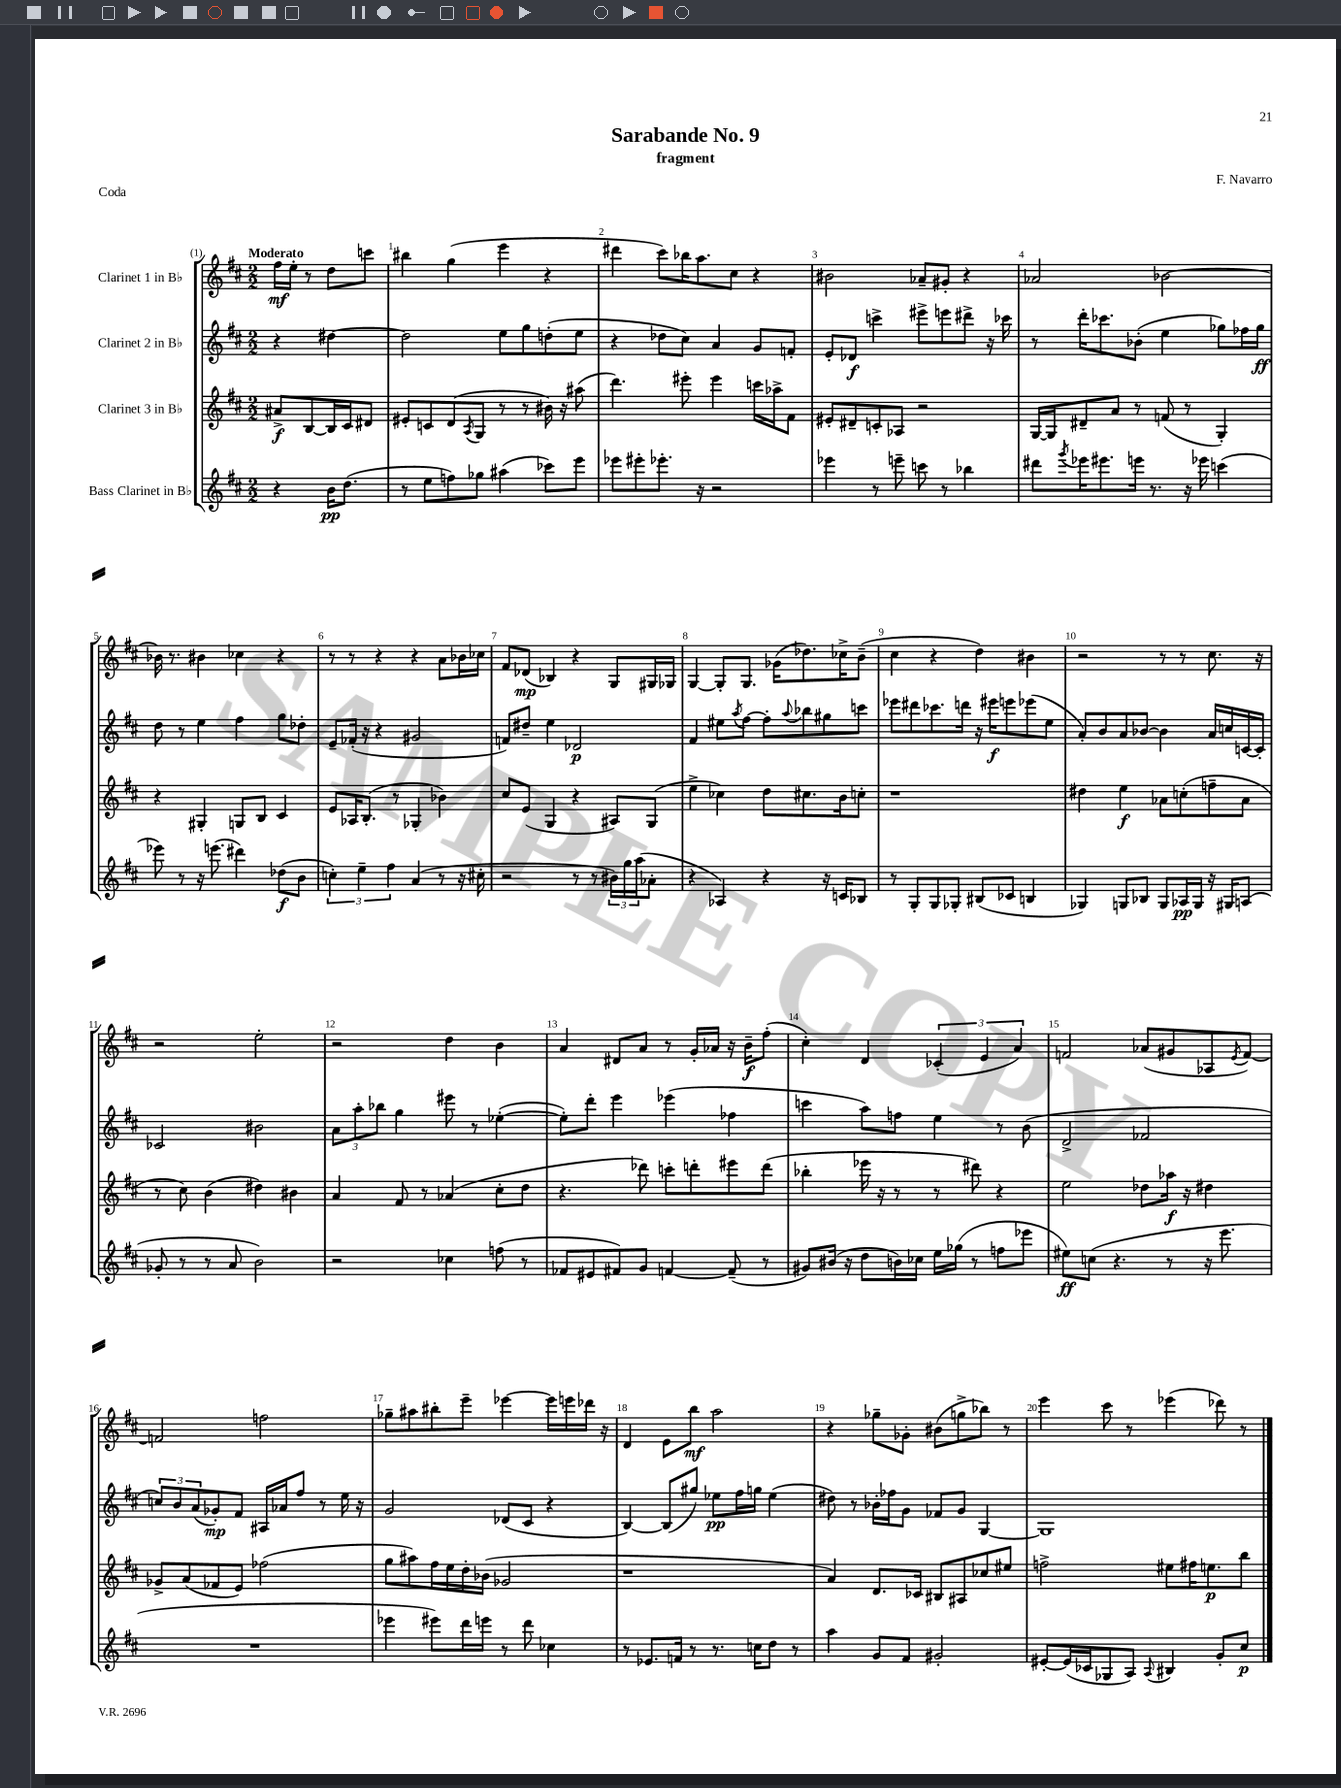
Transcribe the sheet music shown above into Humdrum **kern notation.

**kern	**kern	**kern	**kern
*staff4	*staff3	*staff2	*staff1
*clefG2	*clefG2	*clefG2	*clefG2
*k[f#c#]	*k[f#c#]	*k[f#c#]	*k[f#c#]
*M2/2	*M2/2	*M2/2	*M2/2
4r	8a#^	4r	16ff#
.	.	.	16ee'
.	[8B	.	8r
16b	16B]	[4dd#	8dd
(8.dd	16c#	.	.
.	8d#	.	8ccc
=	=	=	=
8r	8e#'	2dd#]	4bb#
8ee	8c	.	.
8ff)	(8d	.	(4gg
.	8qA	.	.
8gg-	8G	.	.
(4aa#	8r	8ee	4eee
.	8r	8gg	.
8ccc-)	16b#)	(8dd'	4r
.	16r	.	.
8eee	(8aa#	8ee	.
=	=	=	=
8eee-	4.ddd)	4r	4ddd#
8eee#'	.	.	.
8.eee-'	.	8dd-	8ccc#)
.	8eee#'	8cc#)	16bb-
16r	.	.	8.aa
2r	4eee#	4a	.
.	.	.	8cc#
.	16ccc	8g	4r
.	16aa-^	.	.
.	8f#	8f'	.
=	=	=	=
4eee-	8e#'	8e'	2b#
.	8d#~	8d-	.
8r	8c'	4ccc^	.
8eee~	8A-	.	.
8ccc	2r	8eee#^	8a-~
8r	.	8eee	8g#'
4bb-	.	8ddd#^	4r
.	.	16r	.
.	.	16ccc-	.
=	=	=	=
8ddd#	[16G	8r	2a-
.	16G]	.	.
8qggg	.	.	.
16eee-	8d#~	16ddd'	.
8.eee#	.	8.ccc-	.
.	8a	.	.
16eee	8r	(8b-'	.
8.r	.	.	.
.	(8f	4ee	[2b-
16r	8r	.	.
16eee-	.	.	.
(4ccc	4G')	8gg-)	.
.	.	16ff-	.
.	.	16gg-	.
=	=	=	=
8eee-)	4r	8dd	16b-]
.	.	.	8.r
8r	.	8r	.
16r	4G#'	4ee	4b#
(8.eee	.	.	.
4ddd#)	8G	4ff#	4cc-
.	8B	.	.
(8dd-	4c#	8gg	4r
8b	.	8dd-'	.
=	=	=	=
6cc')	8e	8e~	8r
.	16A-	(16f-'	8r
6ee~	.	.	.
.	(8.B'	16r	.
.	.	4r	4r
6ff#	.	.	.
.	8r	.	.
(4a	4G-'	2g#	4r
8r	4b-)	.	8a
16r	.	.	16b-
16cc#'	.	.	16cc-
=	=	=	=
2r	8cc#	8f)	8f#
.	(8e	8dd#~	(8d-
.	4G	4ee	4B-)
8r	4r	2d-	4r
8r	.	.	.
24b#)	8A#)	.	8G
24gg	.	.	.
(24aa	.	.	.
8a-'	(8G	.	16G#
.	.	.	16G-
=	=	=	=
4r	4ee^	4f#	[4G
4A-)	4cc-)	8ee#	8G']
.	.	8qaa	.
.	.	[8ff#	8.G
4r	8dd	8ff#']	.
.	.	.	(16g-
.	.	8qqaa	.
.	8.cc#	8bb-	8.dd-)
16r	.	8gg#	.
16c	16b	.	16cc-^
8B-	8cc'	8ccc	(8b~
=	=	=	=
8r	1r	8eee-	4cc#
8G'	.	8ddd#	.
8G	.	8.ccc-	4r
8G-'	.	.	.
.	.	16ddd	.
(8B#	.	16r	4dd)
.	.	16eee#	.
8c-	.	8eee	.
4B	.	(8eee-	4b#
.	.	8ee	.
=	=	=	=
4G-)	4dd#	8a')	2r
.	.	8b	.
8G	4ee	8a	.
8B-	.	[8b-	.
8G	8a-	4b-]	8r
16A-	(8cc'	.	8r
16G	.	.	.
16r	8ff~	16a	8.cc#
16G#	.	16cc	.
(8A	8a-	[16c	.
.	.	16c']	16r
=	=	=	=
8g-'	8r	2c-	2r
8r	8cc#)	.	.
8r	(4b	.	.
8a	.	.	.
2b)	4dd#)	2b#	2ee'
.	4b#	.	.
=	=	=	=
2r	4a	12a	2r
.	.	12aa'	.
.	.	12bb-	.
.	8f#	4gg	.
.	8r	.	.
4cc-	(4a-	8eee#	4dd
.	.	8r	.
(8ff	8cc#'	([4ee-'	4b
8r	8dd	.	.
=	=	=	=
8f-	4.r	8ee-'])	4a
8e#	.	8ddd'	.
8f#)	.	4eee	8d#
8g	8ddd-)	.	8a
[4f	8ccc'	(4eee-	8r
.	8ddd'	.	16g'
.	.	.	16a-
(8f~]	8eee#	4ff-	16r
.	.	.	16b~
8r	(8ddd	.	(8ff#'
=	=	=	=
8g#)	4bb-'	4ccc	4cc#')
(16b#	.	.	.
16r	.	.	.
8dd	16eee-	8aa)	4d
.	16r	.	.
16b)	8r	8ff	.
16cc-	.	.	.
16ee	8r	4ee	(6c-'
(16gg-	.	.	.
8r	8ddd#)	.	.
.	.	.	6e
8ff	4r	8r	.
.	.	.	6a)
8eee-	.	(8b	.
=	=	=	=
8ee#)	2ee	2d^	2f
(8cc	.	.	.
4.r	.	.	.
.	8dd-	2f-	(8a-
8r	16aa-	.	8g#
.	16r	.	.
16r	4dd#	.	8A-
8.eee	.	.	.
.	.	.	8qe
.	.	.	[8f)
=	=	=	=
1r	8g-^	12cc)	2f]
.	.	12b	.
.	(8a	.	.
.	.	(12a	.
.	8f-	8g-')	.
.	8e)	8f#	.
.	(2ff-	16A#	2ff
.	.	16a-	.
.	.	8ff#	.
.	.	8r	.
.	.	16ee	.
.	.	16r	.
=	=	=	=
4eee-	8gg	2g	8gg-~
.	8aa#)	.	8aa#
8eee#)	16ff#	.	8bb#'
.	16ee	.	.
16ddd	16dd'	.	8eee~
16eee	(16b-	.	.
8r	2g-	(8d-	[4eee-
8ddd	.	8c#	.
4cc-	.	4r	16eee-]
.	.	.	16eee
.	.	.	16ddd-
.	.	.	16r
=	=	=	=
8r	1r	[4B)	4d
8.e-	.	.	.
.	.	(8B]	8e
16f	.	.	.
8r	.	8gg#)	8bb
8.r	.	8ee-	2aa
.	.	16ff#	.
16cc	.	16gg	.
8dd	.	(4ee-	.
8r	.	.	.
=	=	=	=
4aa	4a)	8dd#)	4r
.	.	8r	.
8g	8.d	16b-'	8gg-~
.	.	16ff-	.
8f#	.	8g	8g-'
.	16c-	.	.
2g#'	8B#	8f-	(8b#
.	8A#	8g	8gg^
.	8cc-	[4G	8bb-)
.	8ee#	.	8r
=	=	=	=
[8e#'	2ff^	1G]	4eee
(16e#]	.	.	.
16c-	.	.	.
8G-	.	.	8ccc#
8A)	.	.	8r
8qqA	.	.	.
4B#	8ee#	.	(4eee-
.	16ff#	.	.
.	8.ee	.	.
8g'	.	.	8ddd-)
8cc#	8bb	.	8r
==	==	==	==
*-	*-	*-	*-
